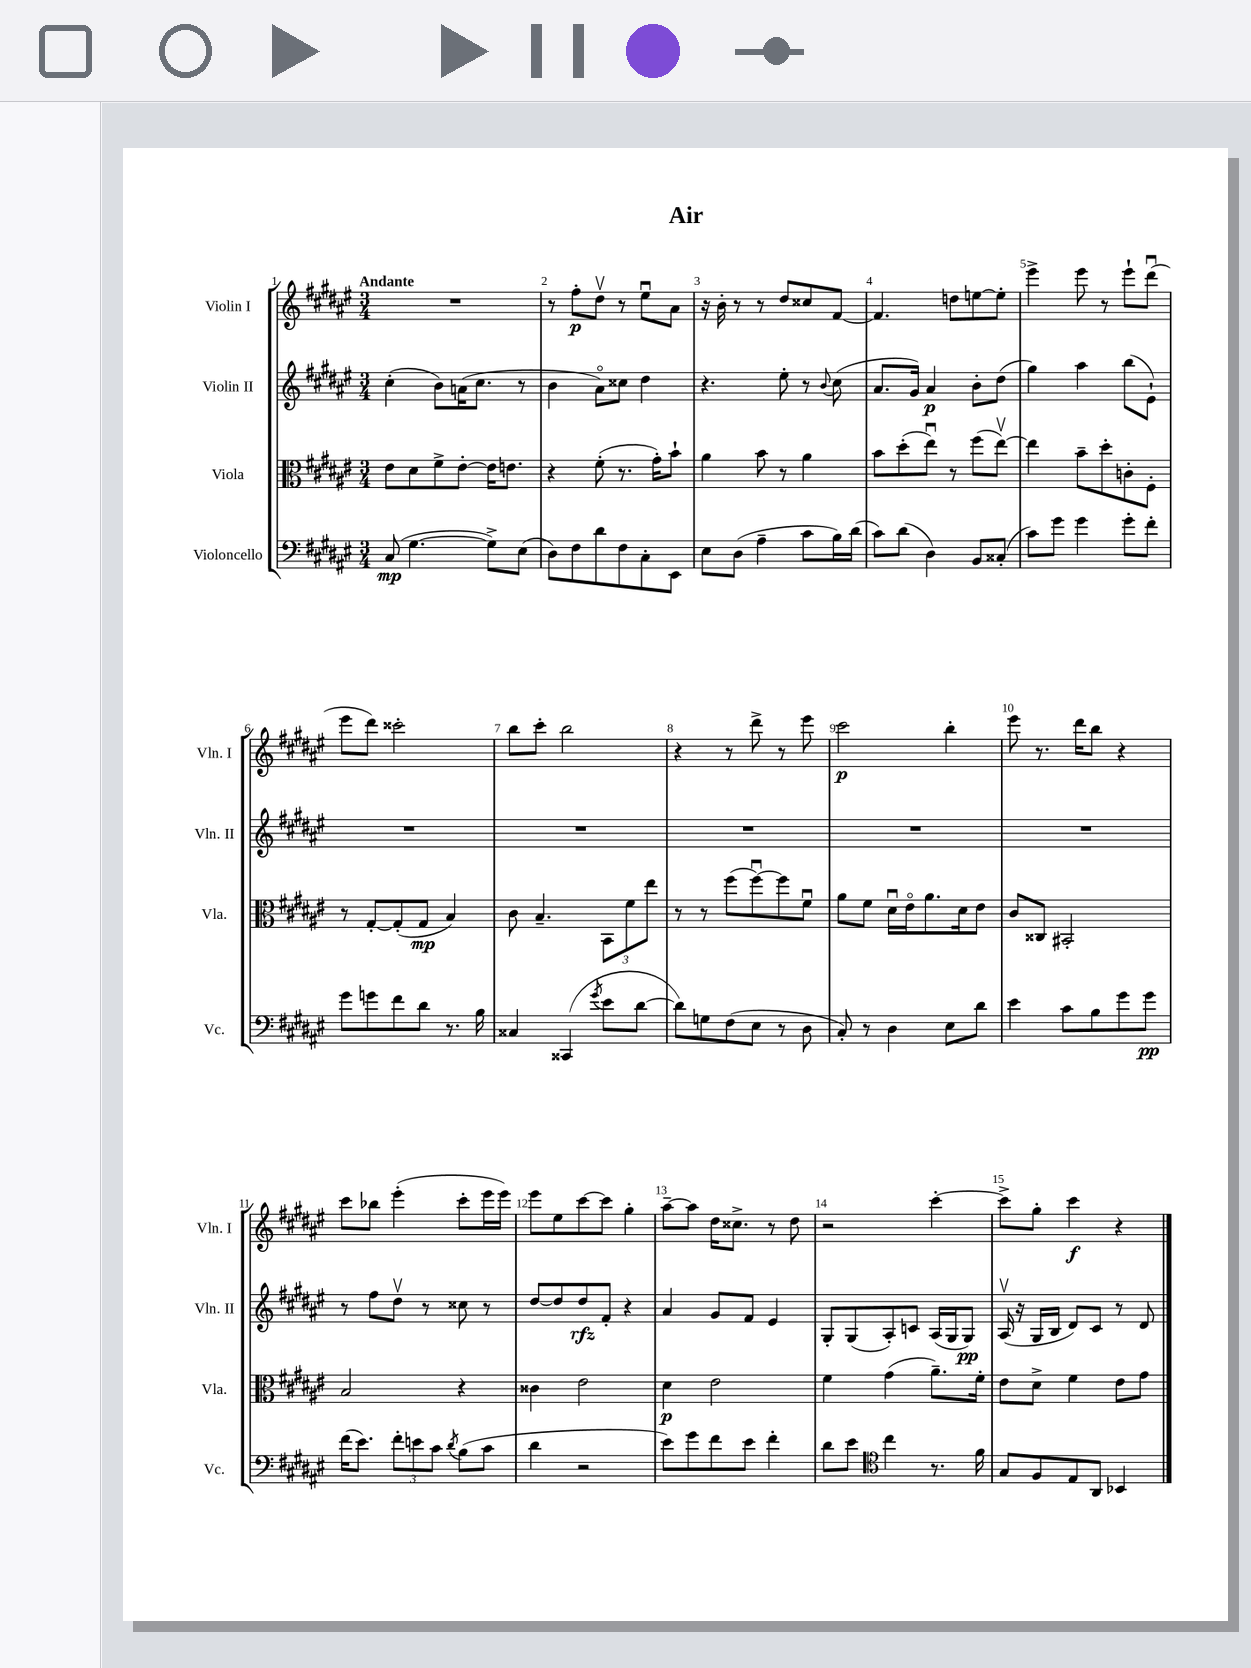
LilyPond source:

\header { title = "Air" }
<<
\new StaffGroup <<
\new Staff = "s0" \with { instrumentName = "Violin I" shortInstrumentName = "Vln. I" } {
    \clef treble \key fis \major \numericTimeSignature \time 3/4 \tempo "Andante"
    R2. |
    r8 fis''8-.\p dis''8\upbow r8 eis''8\downbow ais'8 |
    r16 b'16-. r8 r8 dis''8 cisis''8 fis'8~ |
    fis'4. d''8 e''8~ e''8-. |
    eis'''4-> eis'''8 r8 eis'''8-! dis'''8\downbow( |
    eis'''8 dis'''8) cisis'''2-. |
    b''8 cis'''8-. b''2 |
    r4 r8 dis'''8-> r8 eis'''8 |
    cis'''2\p b''4-. |
    eis'''8 r8. dis'''16 b''8 r4 |
    cis'''8 bes''8 eis'''4-.( cis'''8-. eis'''16 eis'''16) |
    eis'''8 eis''8 cis'''8~ cis'''8 gis''4-. |
    ais''8~-- ais''8 dis''16 cisis''8.-> r8 dis''8 |
    r2 cis'''4~-. |
    cis'''8-> gis''8-. cis'''4\f r4 \bar "|." |
}
\new Staff = "s1" \with { instrumentName = "Violin II" shortInstrumentName = "Vln. II" } {
    \clef treble \key fis \major \numericTimeSignature \time 3/4
    cis''4-.( b'8) a'16( cis''8. r8 |
    b'4 ais'8\flageolet) cisis''8 dis''4 |
    r4. eis''8-. r8 \appoggiatura { b'8 } cis''8( |
    ais'8. gis'16) ais'4\p b'8-. dis''8( |
    gis''4) ais''4 b''8( eis'8-!) |
    R2. |
    R2. |
    R2. |
    R2. |
    R2. |
    r8 fis''8 dis''8\upbow r8 cisis''8 r8 |
    dis''8~ dis''8 dis''8\rfz fis'8-. r4 |
    ais'4 gis'8 fis'8 eis'4 |
    gis8-. gis8( ais8-.) c'8 ais16( gis16 gis8\pp) |
    ais16\upbow( r16 gis16 b16 dis'8) cis'8 r8 dis'8 \bar "|." |
}
\new Staff = "s2" \with { instrumentName = "Viola" shortInstrumentName = "Vla." } {
    \clef alto \key fis \major \numericTimeSignature \time 3/4
    eis'8 dis'8 fis'8-> eis'8~-. eis'16 e'8. |
    r4 fis'8-.( r8. gis'16-.) b'8-! |
    ais'4 b'8 r8 ais'4 |
    b'8 dis''8-.( eis''8\downbow) r8 fis''8( eis''8~\upbow) |
    eis''4 b'8-- dis''8-. c'8-. fis8-. |
    r8 gis8~-. gis8-.( gis8\mp b4) |
    cis'8 b4.-- \tuplet 3/2 { b,8 fis'8 eis''8 } |
    r8 r8 fis''8( fis''8~\downbow) fis''8 fis'8\downbow |
    ais'8 fis'8 dis'16\downbow eis'16\flageolet ais'8. dis'16 eis'8 |
    cis'8 cisis8 bis,2-. |
    b2 r4 |
    cisis'4 eis'2 |
    dis'4\p eis'2 |
    fis'4 gis'4( ais'8.--) fis'16-. |
    eis'8 dis'8-> fis'4 eis'8 gis'8 \bar "|." |
}
\new Staff = "s3" \with { instrumentName = "Violoncello" shortInstrumentName = "Vc." } {
    \clef bass \key fis \major \numericTimeSignature \time 3/4
    cis8\mp( gis4.~ gis8->) eis8( |
    dis8) fis8 dis'8 fis8 cis8-. eis,8 |
    eis8 dis8( ais4-- cis'8 b16) dis'16( |
    cis'8) dis'8( dis4) b,8 cisis8-.( |
    cis'8) gis'8 gis'4 gis'8-. fis'8-. |
    gis'8 g'8 fis'8 dis'8 r8. b16 |
    cisis4 cisis,4( \acciaccatura { gis'8 } eis'8 dis'8~ |
    dis'8) g8 fis8( eis8 r8 dis8 |
    cis8-.) r8 dis4 eis8 dis'8 |
    eis'4 cis'8 b8 gis'8 gis'8\pp |
    fis'16( eis'8.) \tuplet 3/2 { fis'8-. e'8 cis'8 } \acciaccatura { dis'8 } b8( cis'8 |
    dis'4 r2 |
    eis'8) gis'8 fis'8 eis'8 fis'4-. |
    dis'8 eis'8 \clef tenor cis''4 r8. fis'16 |
    gis8 fis8 eis8 ais,8 bes,4 \bar "|." |
}
>>
>>
\layout { \context { \Score \override BarNumber.break-visibility = ##(#f #t #t) barNumberVisibility = #all-bar-numbers-visible } }
